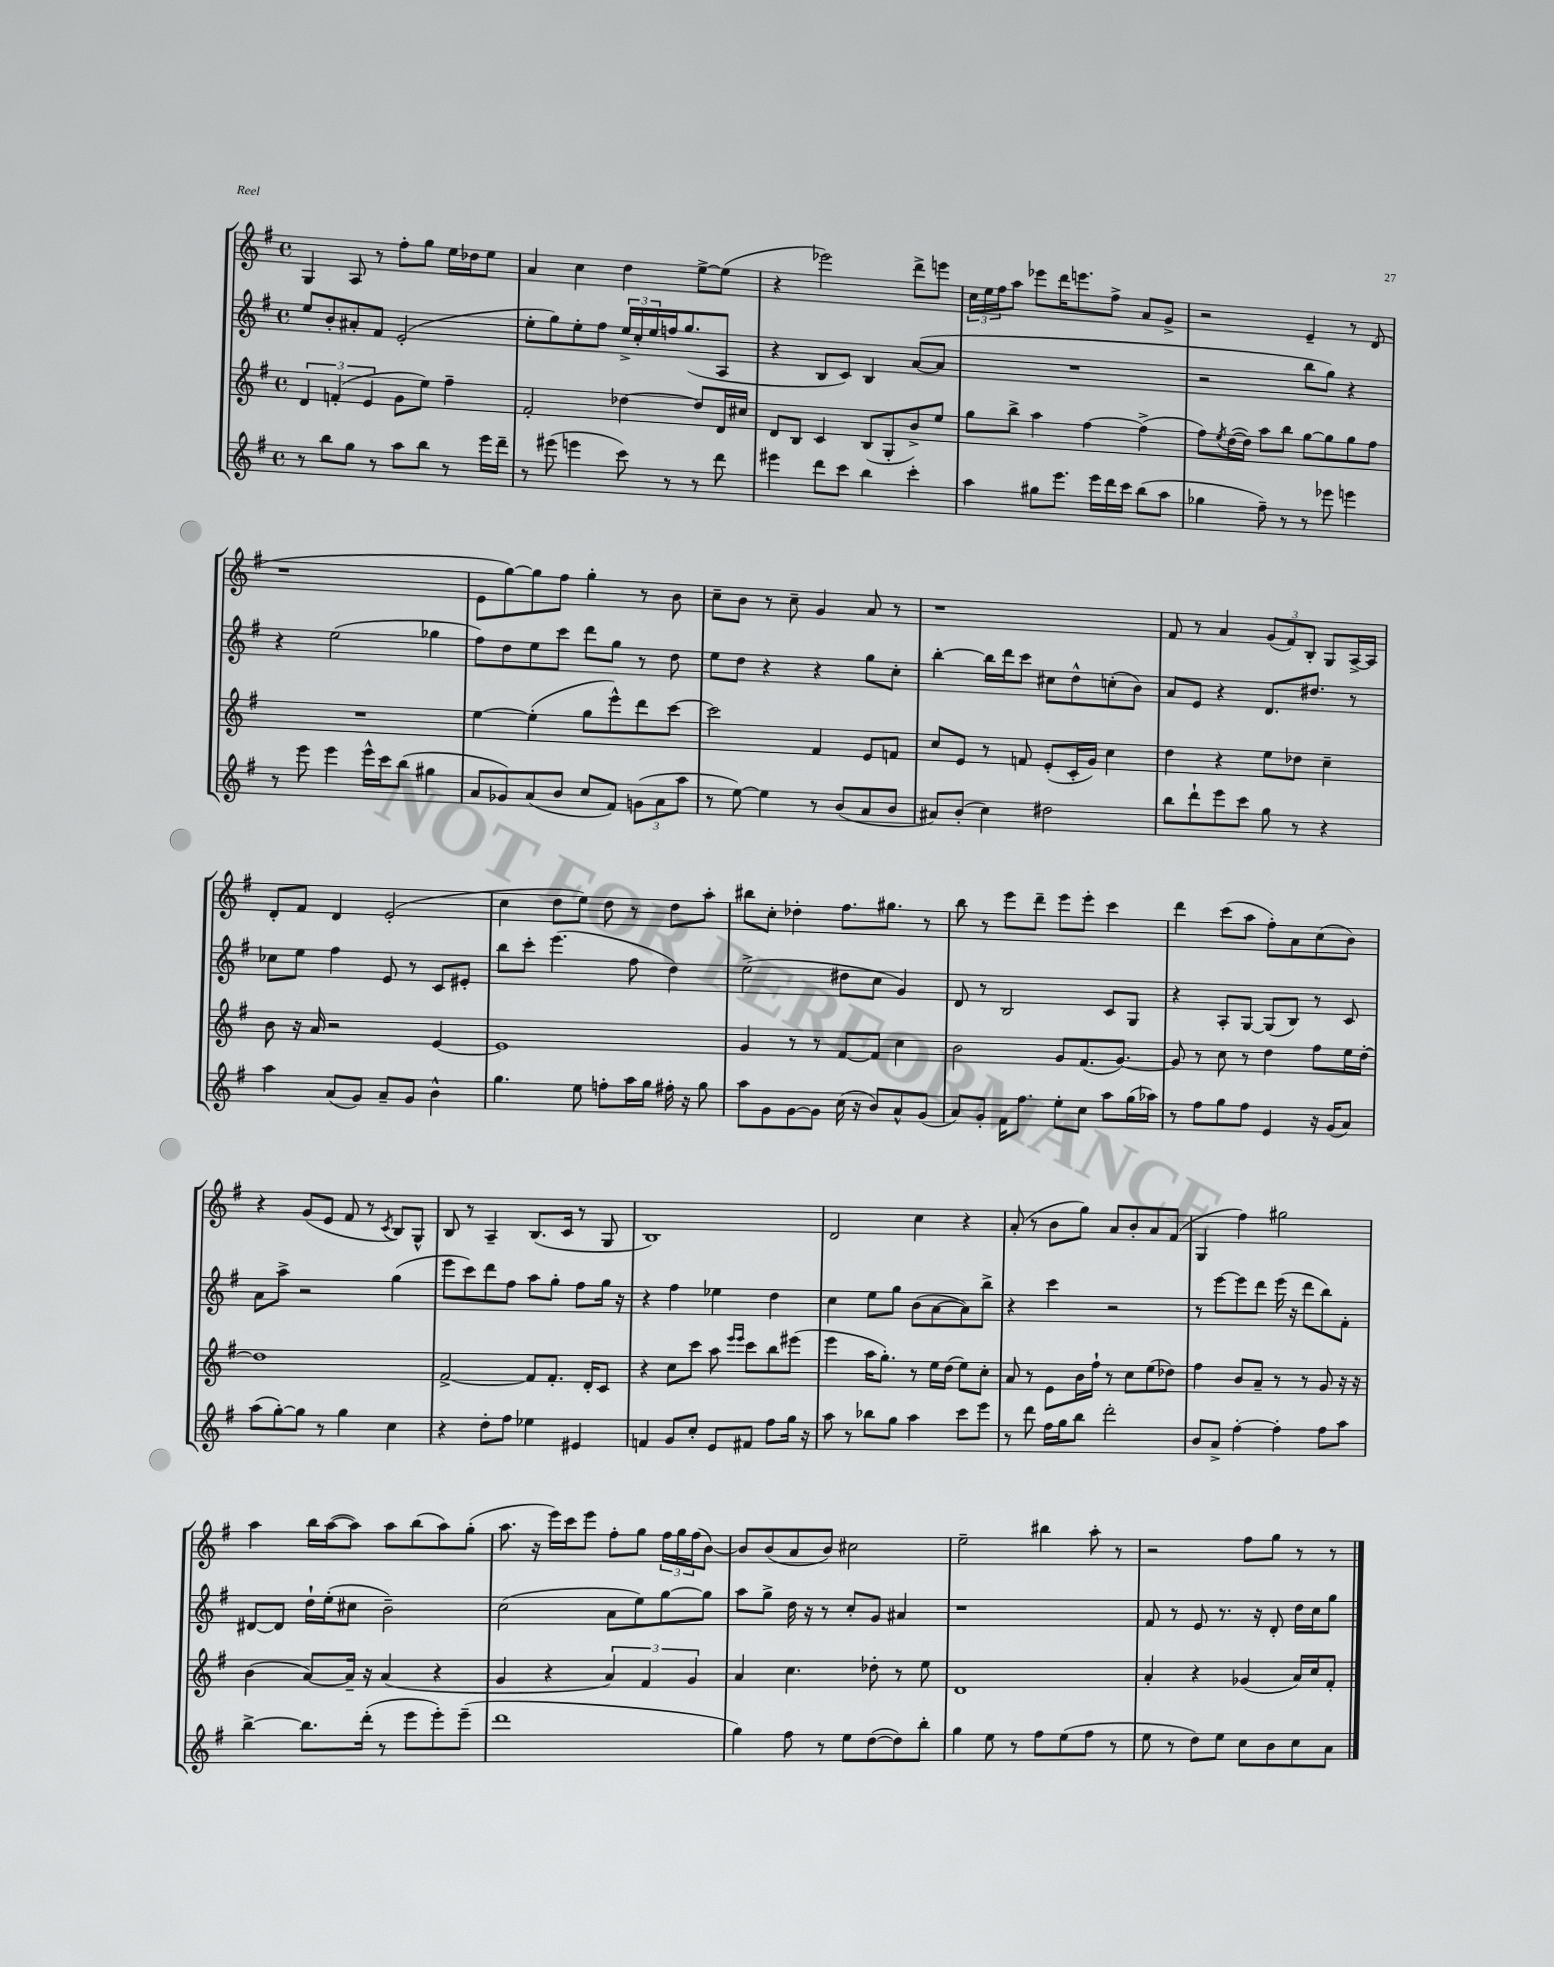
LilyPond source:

<<
\new StaffGroup <<
\new Staff = "s0" {
    \clef treble \key g \major \defaultTimeSignature \time 4/4
    g4 a8 r8 fis''8-. g''8 e''16 des''16 e''8 |
    a'4 c''4 d''4 e''8~-> e''8( |
    r4 ees'''2) d'''8-> e'''8 |
    \tuplet 3/2 { c''16 e''16 fis''16 } a''8 ees'''8 d'''16 e'''8. fis''8-> a'8 g'8-> |
    r2 e'4-- r8 d'8( |
    r1 |
    e'8 g''8~) g''8 fis''8 g''4-. r8 b'8 |
    c''8-- b'8 r8 c''8-- g'4 a'8 r8 |
    r1 |
    fis'8 r8 a'4 \tuplet 3/2 { g'8( fis'8) b8-. } g8 a16~-> a16 |
    d'8-. fis'8 d'4 e'2-.( |
    c''4 d''8 e''8) d''8 r8 d''8 a''8-. |
    bis''8 c''8-. des''4-. fis''8. gis''8. r8 |
    b''8 r8 e'''8 d'''8-- e'''8 e'''8-. c'''4 |
    d'''4 c'''8( a''8 fis''8-.) a'8 c''8( b'8) |
    r4 g'8( e'8 fis'8 r8 \acciaccatura { c'8 } b8) g8-^ |
    b8 r8 a4-- b8.( c'16 r8 g8 |
    b1) |
    d'2 c''4 r4 |
    a'8-.( r8 b'8 g''8) a'8 b'8-. a'8 fis'8( |
    g4 fis''4) gis''2 |
    a''4 b''16 a''16~( a''8) a''8 b''8( a''8) g''8-.( |
    a''8. r16 e'''16) c'''16 e'''8 fis''8-. g''8 \tuplet 3/2 { fis''16 g''16 fis''16( } b'8~) |
    b'8 b'8( a'8 b'8) cis''2 |
    e''2-- bis''4 a''8-. r8 |
    r2 fis''8 g''8 r8 r8 \bar "|." |
}
\new Staff = "s1" {
    \clef treble \key g \major \defaultTimeSignature \time 4/4
    e''8 b'8-. ais'8-. fis'8 e'2-.( |
    e''8-. g''8) e''8-. fis''8 \tuplet 3/2 { e''16-> c''16-. e''16 } f''16 g''8.( a8 |
    r4 b8 c'8) b4 a'8~( a'8 |
    R1 |
    r2 b''8 g''8) r4 |
    r4 e''2( ges''4 |
    fis''8) d''8 e''8 c'''8 d'''8 g''8 r8 d''8 |
    e''8 d''8 r4 r4 g''8 c''8-. |
    b''4~-. b''16 d'''16 c'''8 cis''8 d''8-^ c''8-.( b'8) |
    a'8 e'8 r4 d'8. dis''8. r8 |
    ces''8 e''8 fis''4 e'8 r8 c'8 eis'8-. |
    b''8 c'''8-. e'''4.( fis''8 d''4) |
    e''2->( dis''8 c''8 g'4) |
    d'8 r8 b2 c'8 g8 |
    r4 a8-. g8~ g8( b8) r8 c'8 |
    a'8 a''8-> r2 g''4( |
    e'''8 c'''8) d'''8 fis''8 a''8 g''8-. fis''8 g''16 r16 |
    r4 fis''4 ees''4 d''4 |
    c''4 e''8 g''8 b'8( a'8~ a'8) b''8-> |
    r4 c'''4 r2 |
    r8 e'''8~ e'''8 d'''8 e'''16( r16 d'''8 b''8) fis'8-. |
    dis'8~ dis'8 d''16-! e''16-.( cis''8 b'2--) |
    c''2( a'8 e''8) g''8~ g''8 |
    a''8 g''8-> d''16 r16 r8 c''8-. g'8 ais'4 |
    r1 |
    fis'8 r8 e'8 r8. r16 d'8-. d''16 c''16 g''8 \bar "|." |
}
\new Staff = "s2" {
    \clef treble \key g \major \defaultTimeSignature \time 4/4
    \tuplet 3/2 { d'4 f'4-.( e'4 } g'8 e''8) fis''4-- |
    fis'2-. des''4~ des''8 d'16 cis''16 |
    d'8 b8 c'4 b8( g8-. b'8->) e''8 |
    g''8 b''8-> a''4 fis''4~ fis''4->( |
    fis''8) \acciaccatura { e''8 } d''16~( d''16) a''8 b''8 g''8~ g''8 g''8 fis''8 |
    R1 |
    e''4~ e''4-.( g''8 e'''8-^) d'''8 c'''8~ |
    c'''2 fis'4 e'8 f'8 |
    c''8 e'8 r8 f'8 e'8-.( c'16-. g'16) c''4 |
    d''4 r4 e''8 des''8 c''4-- |
    b'8 r16 a'16 r2 e'4~ |
    e'1 |
    g'4 r8 r8 fis'8~ fis'8 c''4 |
    b'2 g'8 fis'8.( g'8.~) |
    g'8 r8 c''8 r8 d''4 fis''8 e''16 d''16~-. |
    d''1 |
    fis'2~-> fis'8 fis'8.-. d'16-. c'8 |
    r4 c''8 c'''8 a''8 \grace { e'''16 e'''16 } c'''8 b''8 eis'''8( |
    e'''4 a''16 g''8.-.) r8 e''16 d''16( e''8) c''8-. |
    a'8 r8 e'8 b'16 fis''16-! r8 c''8 e''8( des''8) |
    fis''4 b'8 a'8-- r8 r8 g'8 r16 r16 |
    b'4( a'8~) a'16-- r16 a'4( r4 |
    g'4 r4 \tuplet 3/2 { a'4) fis'4 g'4 } |
    a'4 c''4. des''8-. r8 e''8 |
    d'1 |
    a'4-. r4 ges'4( a'16) c''16 fis'8-. \bar "|." |
}
\new Staff = "s3" {
    \clef treble \key g \major \defaultTimeSignature \time 4/4
    r8 b''8 g''8 r8 a''8 b''8 r8 e'''16 d'''16-- |
    r8 eis'''8( e'''4 c'''8) r8 r8 d'''8 |
    eis'''4 d'''8 c'''8 b''4 c'''4-. |
    a''4 gis''8 e'''8. e'''16 d'''16 c'''16 b''8( a''8 |
    ges''4 fis''8--) r8 r8 ees'''8 e'''4 |
    r8 e'''8 e'''4 e'''16-^ c'''16 b''8( gis''4 |
    a'8 ges'8) a'8( b'8 c''8 fis'8) \tuplet 3/2 { g'8( a'8 a''8 } |
    r8 e''8~) e''4 r8 b'8( a'8 b'8 |
    ais'8) b'8-.( c''4) dis''2 |
    b''8 d'''8-! e'''8 c'''8 g''8 r8 r4 |
    a''4 a'8( g'8) a'8-- g'8 b'4-^ |
    g''4. e''8 f''8-. a''16 g''16 fis''16-. r16 g''8 |
    a''8 g'8 g'8~ g'8 c''16( r16 b'8) a'8-^ g'8( |
    a'8) g'8-. fis'16 fis''8. e''8-. c''8 a''8 g''16( aes''16) |
    r8 fis''8 g''8 fis''8 e'4 r16 g'16( a'8) |
    a''8( g''8~-.) g''8 r8 g''4 c''4 |
    r4 d''8-. fis''8 ees''4 eis'4 |
    f'4 g'8 c''8-. e'8 fis'8 fis''8 g''16 r16 |
    a''8 r8 bes''8 g''8 a''4 c'''8 e'''8 |
    r8 d'''8 fis''16 g''16 b''8 d'''2-. |
    b'8 a'8-> fis''4~-. fis''4-. fis''8 a''8 |
    b''4~-> b''8. d'''16-.( r8 e'''8 e'''8-.) e'''8--( |
    d'''1 |
    g''4) fis''8 r8 e''8 d''8~( d''8) b''8-. |
    g''4 e''8 r8 fis''8 e''8( fis''8 r8 |
    e''8 r8 d''8) e''8 c''8 b'8 c''8 a'8 \bar "|." |
}
>>
>>
\layout { \context { \Score \remove "Bar_number_engraver" } }
